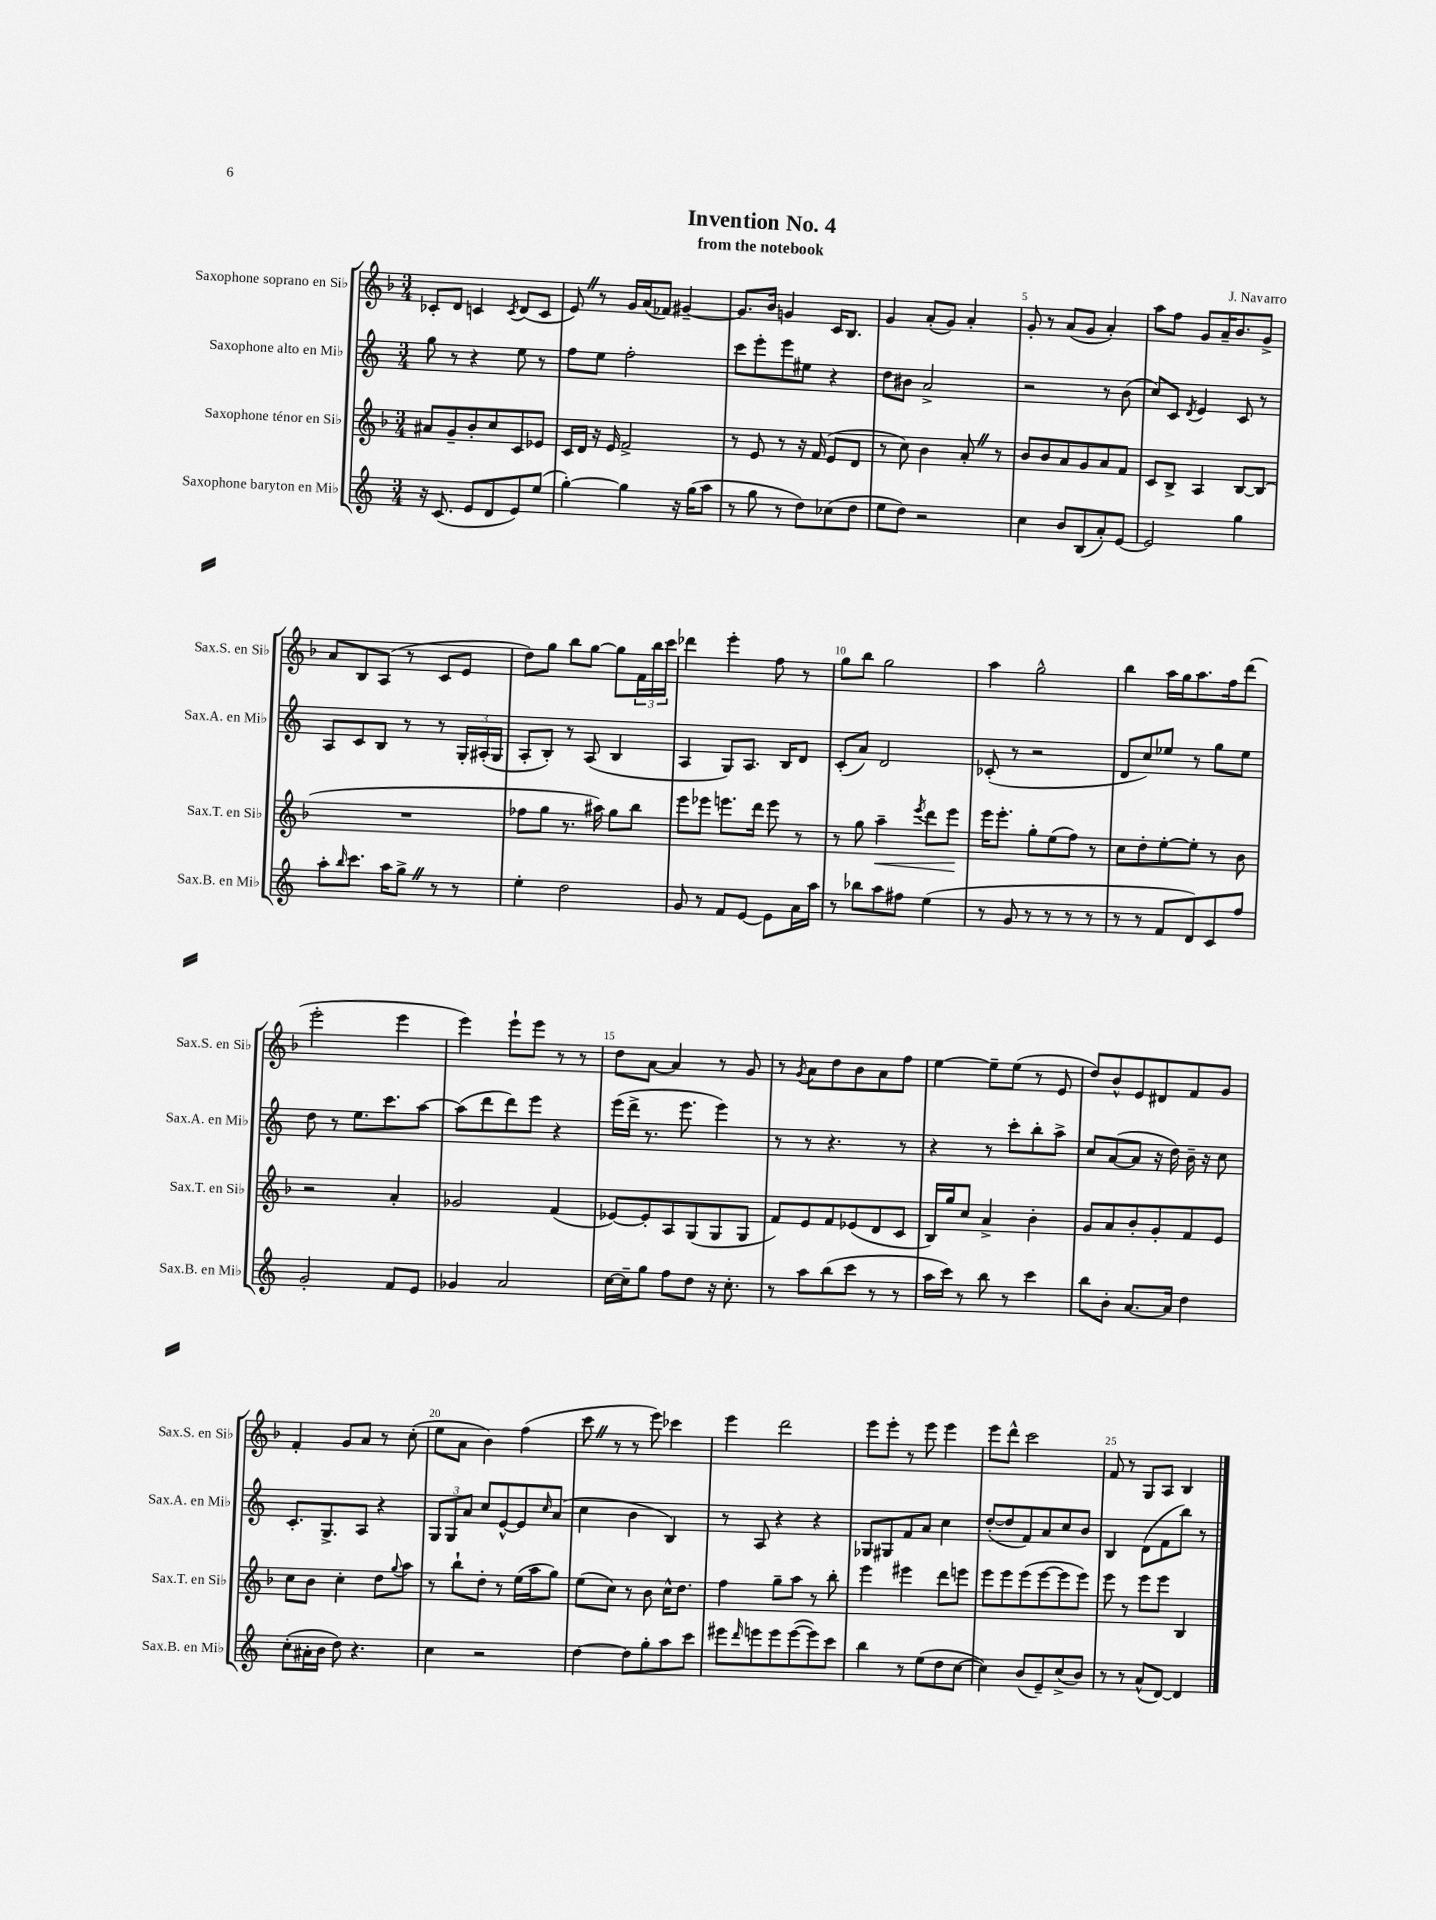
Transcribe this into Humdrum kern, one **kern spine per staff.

**kern	**kern	**dynam	**kern	**kern
*part4	*part3	*part3	*part2	*part1
*staff4	*staff3	*staff3	*staff2	*staff1
*I"Saxophone baryton en Mi♭	*I"Saxophone ténor en Si♭	*	*I"Saxophone alto en Mi♭	*I"Saxophone soprano en Si♭
*I'Sax.B. en Mi♭	*I'Sax.T. en Si♭	*	*I'Sax.A. en Mi♭	*I'Sax.S. en Si♭
*clefG2	*clefG2	*	*clefG2	*clefG2
*k[]	*k[b-]	*	*k[]	*k[b-]
*M3/4	*M3/4	*	*M3/4	*M3/4
=1	=1	=1	=1	=1
16r	8a#X/L	.	8gg\	8c-X'/L
(8.c/	.	.	.	.
.	8g~/	.	8r	8d/J
8e/L	8b-'/	.	4r	4cn/
8d/	8cc/	.	.	.
.	.	.	.	8qc/
8e/)	8c/	.	8ee\	(8d/L
(8ee/J	8e-X/J	.	8r	8c/J
=2	=2	=2	=2	=2
[4gg'\)	16c/LL	.	8ff\L	8eZ/)
.	16d/JJ	.	.	.
.	16r	.	8ee\J	8r
.	16e/	.	.	.
4gg\]	2f^/	.	2ff'\	16g/LL
.	.	.	.	(16a/J
.	.	.	.	8f-X/J)
16r	.	.	.	[4g#X~/
(16gg\KL	.	.	.	.
8aa\J	.	.	.	.
=3	=3	=3	=3	=3
8r	8r	.	8ccc\L	8.g#/L]
8gg\	8e/	.	8eee'\	.
.	.	.	.	16b-/Jk
8r	8r	.	8eee\	4gn/
8dd\L)	16r	.	8ee#X\J	.
.	(16f/	.	.	.
(8cc-X\	8e/L	.	4r	16c/KL
.	.	.	.	8.B-/J
8dd\J	8d/J	.	.	.
=4	=4	=4	=4	=4
8ee\L	8r	.	8dd\L	4g/
8dd\J)	8cc\)	.	8b#X\J	.
2r	4b-\	.	2a^/	(8a'/L
.	.	.	.	8g/J)
.	8a'Z/	.	.	4a'/
.	8r	.	.	.
=5	=5	=5	=5	=5
4cc\	8b-/L	.	2r	8g'/
.	8b-/	.	.	8r
8b/L	8a/	.	.	(8a/L
(8B/	8g/	.	.	8g/J
8a'/)	8a/	.	8r	4a'/)
[8e/J	8f/J	.	(8b\	.
=6	=6	=6	=6	=6
2e/]	8c/L	.	8cc/L)	8aa\L
.	8B-^/J	.	8c/J	8ff\J
.	.	.	8qd/	.
.	4A/	.	4e/	8g/L
.	.	.	.	16a~/K
.	.	.	.	8.b-/
4gg\	[8B-/L	.	8c/	.
.	(8B-/J]	.	8r	8g^/J
!!LO:LB:g=z
=7	=7	=7	=7	=7
8aa'\L	2.r	.	8A/L	8a/L
16qqbb/	.	.	.	.
8.ccc\J	.	.	8c/	8B-/
.	.	.	8B/J	(8A/J
16aa\KL	.	.	.	.
8gg^Z\J	.	.	8r	8r
8r	.	.	8r	8c/L
8r	.	.	24G'/LL	8e/J
.	.	.	(24A#X'/	.
.	.	.	24G/JJ	.
=8	=8	=8	=8	=8
4ee'\	8ff-X\L	.	8A'/L	8dd\L)
.	8gg\J	.	8B'/J)	8gg\J
2dd\	8.r	.	8r	8bb-\L
.	.	.	(8A/	[8gg\J
.	16aa#X\)	.	.	.
.	8gg\L	.	4B/	8gg\L]
.	8bb-\J	.	.	24f\L
.	.	.	.	24bb-\
.	.	.	.	24ccc\JJ
=9	=9	=9	=9	=9
8g/	8eee\L	.	4A/	4ddd-X\
8r	8eee-X\J	.	.	.
8f/L	8.eeen\L	.	8G/L)	4eee'\
[8e/J	.	.	8.A/J	.
.	16ddd\Jk	.	.	.
8e\L]	8eee\	.	.	8ff\
.	.	.	16B/KL	.
16a\L	8r	.	8d/J	8r
16aa\JJ	.	.	.	.
=10	=10	=10	=10	=10
8r	8r	.	(8c'/L	8gg\L
8bb-X\L	8gg\	.	8a/J)	8bb-\J
!	!	!LO:HP:b	!	!
8aa\	4aa~\	<	2d/	2gg\
8ff#X\J	.	.	.	.
.	8qeee/	.	.	.
(4ee\	8ddd\L	.	.	.
.	8eee\J	.	.	.
.	.	[	.	.
=11	=11	=11	=11	=11
8r	16eee\KL	.	(8c-X'/	4aa\
.	8.eee'\J	.	.	.
8g/	.	.	8r	.
8r	8gg'\L	.	2r	2gg^^\
8r	(8ee\	.	.	.
8r	8ff\J)	.	.	.
8r	8r	.	.	.
=12	=12	=12	=12	=12
8r	8cc\L	.	8d/L	4bb-\
8r	8dd'\	.	8cc/)	.
8f/L	[8ee'\	.	8ee-X/J	16aa\LL
.	.	.	.	16gg\J
8d/)	8ee'\J]	.	8r	8.aa\
8c/	8r	.	8gg\L	.
.	.	.	.	16ff\k
8ff/J	8b-\	.	8ee-\J	(8ddd\J
!!LO:LB:g=z
=13	=13	=13	=13	=13
2g'/	2r	.	8dd\	2eee'\
.	.	.	8r	.
.	.	.	8.ee\L	.
.	.	.	8.ccc\	.
8f/L	4a'/	.	.	4eee\
8e/J	.	.	[8aa\J	.
=14	=14	=14	=14	=14
4g-X/	2g-X/	.	(8aa\L]	4eee\)
.	.	.	8ddd\	.
2a/	.	.	8ddd\)	8eee`\L
.	.	.	8eee\J	8eee\J
.	(4f/	.	4r	8r
.	.	.	.	8r
=15	=15	=15	=15	=15
[16cc\LL	[8e-X/L)	.	(16eee\LL	8dd\L
16cc~\J]	.	.	16ddd^\JJ	.
8gg\J	8e-'/]	.	8.r	[8a\J
8ff\L	8A/	.	.	4a/]
.	.	.	8.eee\	.
8dd\J	(8G/	.	.	.
16r	8G/	.	4eee\)	8r
8.cc'\	.	.	.	.
.	8G/J	.	.	8g/
=16	=16	=16	=16	=16
8r	8f/L)	.	8r	8r
.	.	.	.	8qg/
8aa\L	8e/	.	8r	8a\L
(8bb\	8f/	.	4.r	8dd\
8ccc\J	(8e-X/	.	.	8b-\
8r	8d/	.	.	8a\
8r	8c/J	.	8r	8ff\J
=17	=17	=17	=17	=17
16aa\LL	16B-/LL)	.	4r	[4ee\
16ccc\JJ)	16gg/J	.	.	.
8r	8cc/J	.	.	.
8bb\	4a^/	.	8r	8ee~\L]
8r	.	.	8ccc'\L	(8ee\J
4ccc\	4b-'\	.	8bb'\	8r
.	.	.	8aa^\J	8e/
=18	=18	=18	=18	=18
8bb\L	8g/L	.	8cc/L	8dd/L)
8b'\J	8a/	.	([8a/	8b-^^/
[8.a/L	8b-'/	.	8a/J]	8e/
.	8g'/	.	16r	8d#X/
16a/Jk]	.	.	16dd\)	.
4dd\	8f/	.	16b~\	8f/
.	.	.	16r	.
.	8e/J	.	8cc\	8g/J
!!LO:LB:g=z
=19	=19	=19	=19	=19
(8cc'\L	8cc\L	.	8.c'/L	4f'/
16a#X'\L	8b-\J	.	.	.
16b\JJ	.	.	8.G^/	.
8dd\)	4cc'\	.	.	8g/L
4.r	.	.	8A/J	8a/J
.	8dd\L	.	4r	8r
.	8qqgg/	.	.	.
.	8aa\J	.	.	(8cc'\
=20	=20	=20	=20	=20
4cc\	8r	.	12G/L	8ee\L
.	.	.	12G/	.
.	8bb-`\L	.	.	8a\J
.	.	.	12a/J	.
2r	8dd'\J	.	8cc/L	4b-\)
.	8r	.	[8e^^/	.
.	(16ee\LL	.	8e/]	(4ff\
.	16aa\J	.	.	.
.	.	.	16qqcc/	.
.	8gg\J)	.	(8a/J	.
=21	=21	=21	=21	=21
[4dd\	(8ee\L	.	4cc\	8cccZ\
.	8cc\J)	.	.	8r
8dd\L]	8r	.	4b\	8r
8gg'\	8b-\	.	.	8eee\)
8aa\	16cc^^\KL	.	4B/)	4ccc-X\
.	8.dd\J	.	.	.
8ccc\J	.	.	.	.
=22	=22	=22	=22	=22
8eee#X\L	4ff\	.	8r	4eee\
16qqddd/	.	.	.	.
8eeen\	.	.	8A/	.
8eee\	8gg~\L	.	4r	2ddd\
([8eee\	8aa\J	.	.	.
8eee\])	8r	.	4r	.
8ccc\J	8bb-'\	.	.	.
=23	=23	=23	=23	=23
4bb\	4eee\	.	8G-X/L	8eee\L
.	.	.	8G#X/	8eee'\J
8r	4eee#X\	.	8f/	8r
(8ee\L	.	.	8a/J	8eee\
8dd\	8ddd\L	.	4cc\	4eee\
[8cc\J	8eeen\J	.	.	.
=24	=24	=24	=24	=24
4cc\])	8eee\L	.	([8dd'/L	8eee\L
.	8eee\	.	8dd/]	8ddd^^\J
(8b/L	(8eee\	.	8f/)	2ccc\
8e~/)	[8eee\	.	8a/	.
(8cc^/	8eee\]	.	8cc/	.
8b/J)	8eee\J)	.	8b/J	.
=25	=25	=25	=25	=25
8r	8eee\	.	4B/	8f/
8r	8r	.	.	8r
(8a^^/L	8eee\L	.	(8d\L	8G/L
[8d/J)	8eee\J	.	8f\	8A/J
4d/]	4B-/	.	8bb\J)	4B-/
.	.	.	8r	.
==	==	==	==	==
*-	*-	*-	*-	*-
